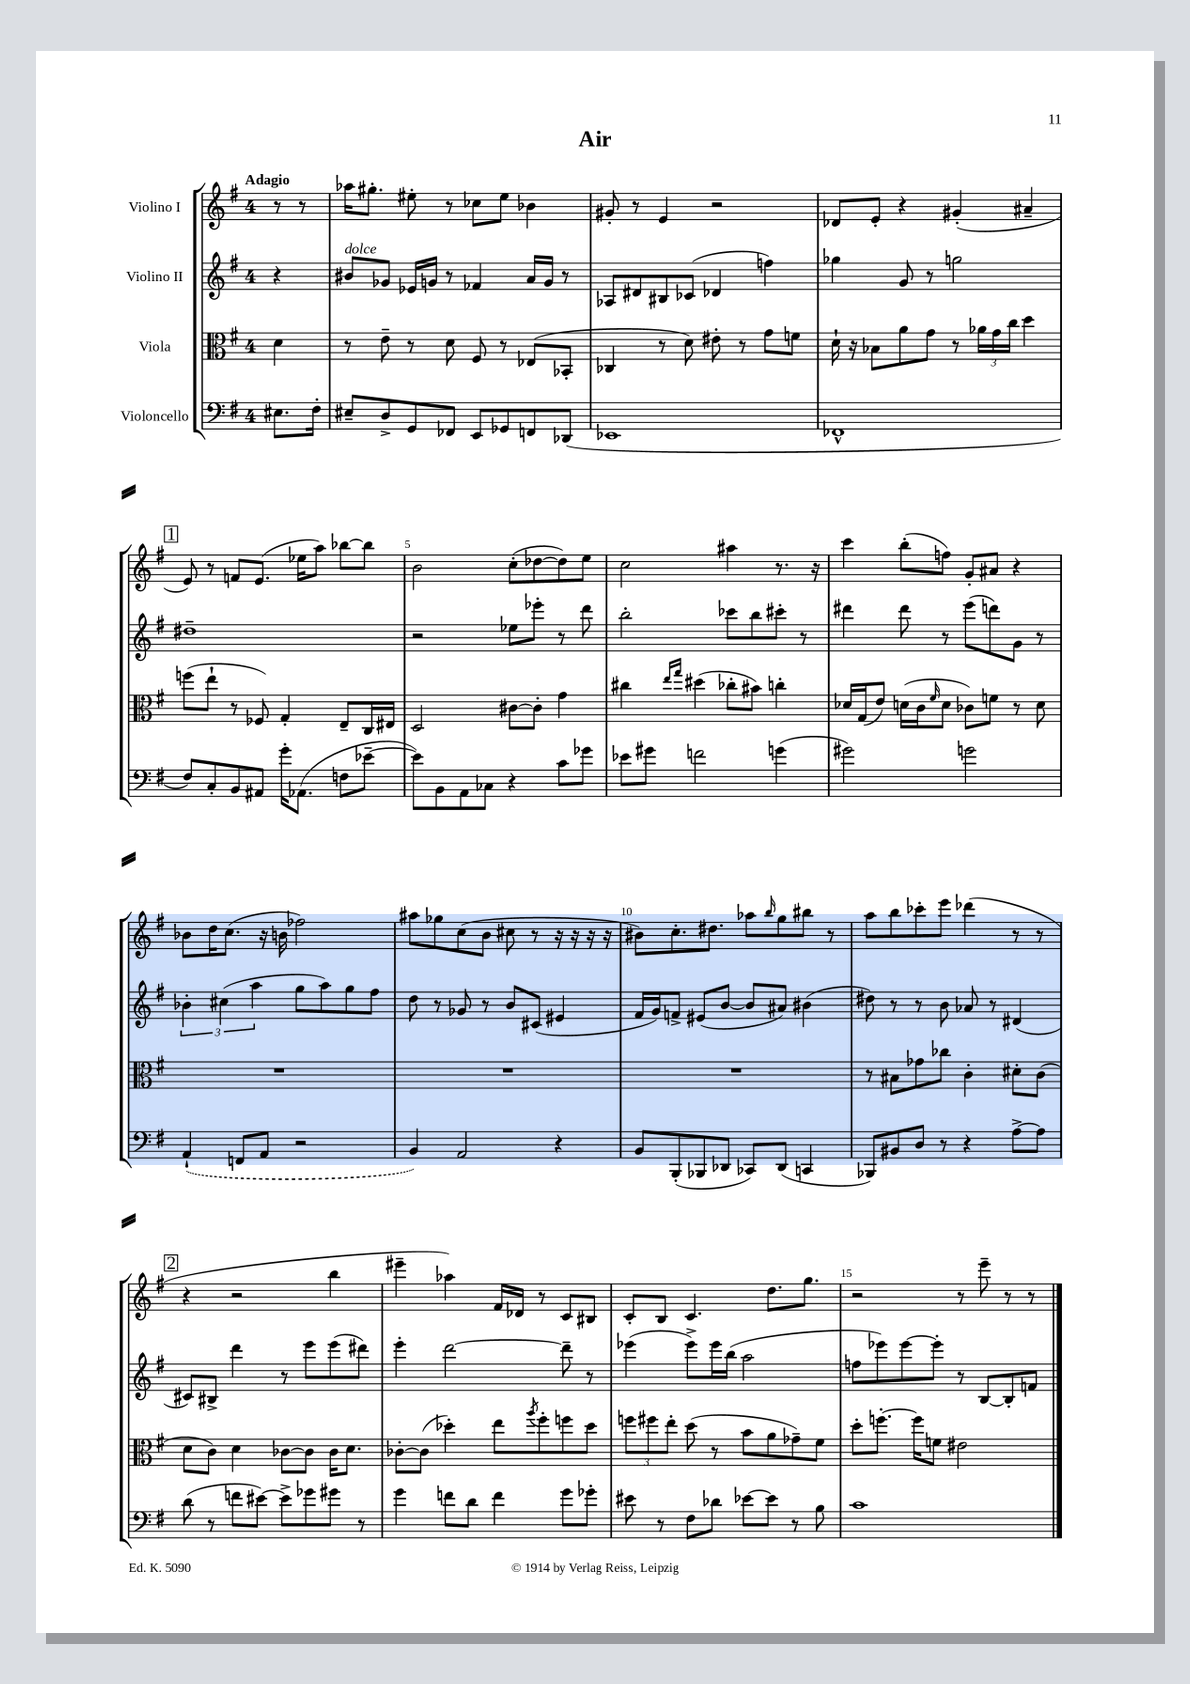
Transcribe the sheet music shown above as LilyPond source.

\header { title = "Air" }
<<
\new StaffGroup <<
\new Staff = "s0" \with { instrumentName = "Violino I" } {
    \clef treble \key g \major \once \override Staff.TimeSignature.style = #'single-digit \time 4/4 \partial 4 \tempo "Adagio"
    r8 r8 |
    aes''16 gis''8.-. eis''8-. r8 ces''8 eis''8 bes'4 |
    gis'8-. r8 e'4 r2 |
    des'8 e'8-. r4 gis'4-.( ais'4-- |
    \mark \markup { \box "1" } e'8) r8 f'8 e'8.( ees''16 a''8) bes''8~ bes''8 |
    b'2 c''8-.( des''8~ des''8) e''8 |
    c''2 ais''4 r8. r16 |
    c'''4 b''8-.( f''8) g'8-. ais'8 r4 |
    bes'8 d''16 c''8.( r16 b'16 fes''2) |
    ais''8 ges''8 c''8( b'8 cis''8 r8 r16 r16 r16 r16 |
    bis'8) c''8.-. dis''8. aes''8 \grace { b''16 } g''8 bis''8 r8 |
    a''8 b''8 ces'''8-. e'''8 des'''4( r8 r8 |
    \mark \markup { \box "2" } r4 r2 b''4 |
    eis'''4-- aes''4) fis'16 des'16 r8 c'8 bis8 |
    c'8-. b8 c'4. d''8. g''8. |
    r2 r8 e'''8-- r8 r8 \bar "|." |
}
\new Staff = "s1" \with { instrumentName = "Violino II" } {
    \clef treble \key g \major \once \override Staff.TimeSignature.style = #'single-digit \time 4/4 \partial 4
    r4 |
    bis'8^\markup { \italic "dolce" } ges'8 ees'16 g'16 r8 fes'4 a'16 g'16 r8 |
    aes8 dis'8 bis8 ces'8( des'4 f''4) |
    ges''4 g'8 r8 g''2 |
    \mark \markup { \box "1" } dis''1-- |
    r2 ees''8 ees'''8-. r8 d'''8 |
    b''2-. ces'''8 b''8 cis'''8-. r8 |
    dis'''4 dis'''8 r8 e'''8( d'''8) g'8 r8 |
    \tuplet 3/2 { bes'4-. cis''4( a''4 } g''8 a''8) g''8 fis''8 |
    d''8 r8 ges'8 r8 b'8 cis'8( eis'4 |
    fis'16 g'16) f'8-> eis'8( b'8~ b'8 ais'8) bis'4( |
    dis''8) r8 r8 b'8 aes'8 r8 dis'4( |
    \mark \markup { \box "2" } cis'8) bis8-> d'''4 r8 e'''8 e'''8( dis'''8) |
    e'''4-. d'''2~ d'''8-- r8 |
    ees'''4( ees'''8->) ees'''16 b''16( a''2 |
    f''8 ees'''8) ees'''8~ ees'''8-. r8 b8~ b8-. f'8 \bar "|." |
}
\new Staff = "s2" \with { instrumentName = "Viola" } {
    \clef alto \key g \major \once \override Staff.TimeSignature.style = #'single-digit \time 4/4 \partial 4
    d'4 |
    r8 e'8-- r8 d'8 fis8 r8 ees8( bes,8-. |
    ces4 r8 d'8) eis'8-. r8 g'8 f'8 |
    d'16-! r16 bes8 a'8 g'8 r8 \tuplet 3/2 { aes'16 g'16 c''16 } d''4 |
    \mark \markup { \box "1" } f''8( e''8-! r8 fes8) g4-. e8-- c16 eis16 |
    d2 cis'8~ cis'8-. g'4 |
    cis''4 \grace { e''16 g''16 } dis''4( ces''8-. bis'8) c''4-. |
    des'16 g16( e'8) d'16( c'16 \grace { fis'16 } d'8 ces'8) f'8 r8 d'8 |
    R1 |
    R1 |
    R1 |
    r8 bis8 ges'8 ces''8 c'4-. dis'8-. c'8( |
    \mark \markup { \box "2" } d'8 c'8) d'4 ces'8~ ces'8 ces'16 d'8. |
    ces'8~-. ces'8( des''4-.) e''8 \acciaccatura { a''8 } fis''8-. f''8 des''8 |
    \tuplet 3/2 { f''8 fis''8 e''8-. } d''8( r8 b'8 a'8 ges'8--) fis'8 |
    d''8-. f''8.~-. f''16 f'8 eis'2 \bar "|." |
}
\new Staff = "s3" \with { instrumentName = "Violoncello" } {
    \clef bass \key g \major \once \override Staff.TimeSignature.style = #'single-digit \time 4/4 \partial 4
    eis8. fis16-. |
    eis8-- d8-> g,8 fes,8 e,8 ges,8 f,8 des,8( |
    ees,1 |
    fes,1-^ |
    \mark \markup { \box "1" } fis8) c8-. b,8 ais,8 g'16-. aes,8.( f8 ees'8~-- |
    ees'8) b,8 a,8 ces8 r4 c'8 ges'8 |
    ees'8 gis'8 f'2 g'4( |
    gis'2) g'2 |
    \once \slurDashed a,4-!( f,8 a,8 r2 |
    b,4) a,2 r4 |
    b,8 b,,8-.( bes,,8 des,8 ces,8) des,8( c,4 |
    bes,,8) bis,8 d8 r8 r4 a8~-> a8 |
    \mark \markup { \box "2" } d'8( r8 f'8 eis'8~) eis'8-> ges'8 gis'8 r8 |
    g'4 f'8 d'8 f'4 g'8 ges'8-. |
    eis'8 r8 fis8 des'8 ees'8~ ees'8 r8 b8 |
    c'1 \bar "|." |
}
>>
>>
\layout { \context { \Score \override BarNumber.break-visibility = ##(#f #t #t) barNumberVisibility = #(every-nth-bar-number-visible 5) } }
